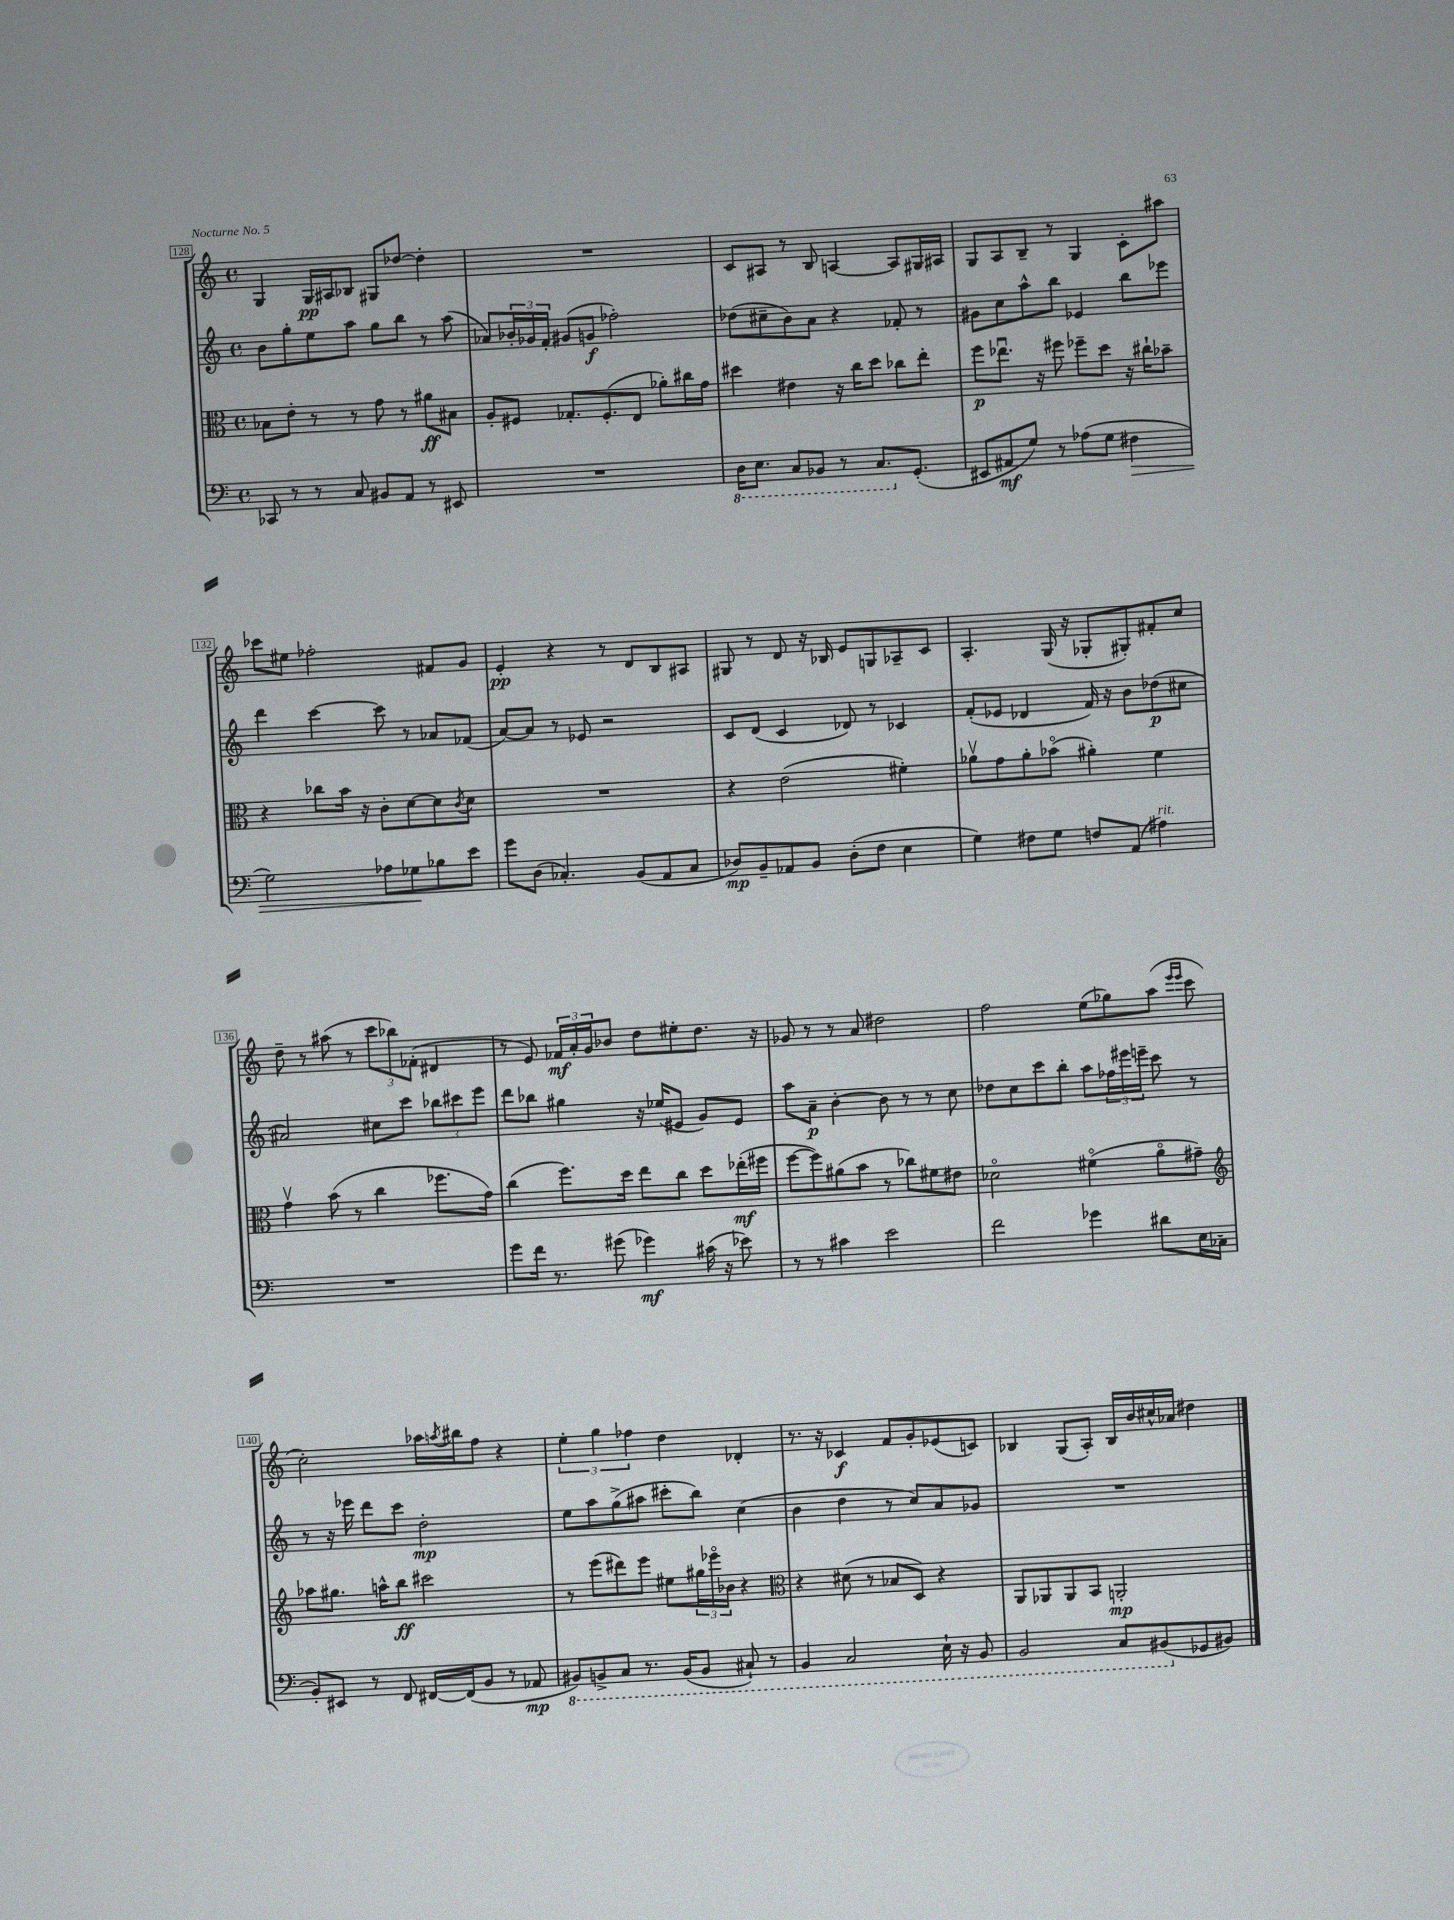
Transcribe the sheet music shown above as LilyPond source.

<<
\new StaffGroup <<
\new Staff = "s0" {
    \clef treble \key c \major \defaultTimeSignature \time 4/4
    g4 g16\pp ais16 bes8 gis8 des''8~ des''4-. |
    R1 |
    c'8 ais8 r8 b8 a4~ a8 gis16 ais16 |
    g8 a8 b8-- r8 g4 c'8-. ais''8 |
    ces'''8 eis''8 fes''2-. fis'8 g'8 |
    e'4-.\pp r4 r8 d'8 b8 ais8 |
    gis8 r8 d'8 r16 bes16 e'8 g8 aes8-- c'8 |
    a4.-. g16( r16 ges8-. gis8-.) fis'8-. c''8 |
    d''8-- r8 ais''8( r8 \tuplet 3/2 { c'''8 bes''8) fes'8-.( } dis'4 |
    r8 e'8) \tuplet 3/2 { fes'16\mf a'16-. g'16 } bes'8 d''8 eis''8-. d''8. r16 |
    ges'8 r8 r8 a'8 dis''2 |
    f''2 e''8( ges''8) a''8( \grace { e'''16 e'''16 } c'''8 |
    c''2-.) aes''16 \acciaccatura { a''8 } bis''16 f''8 r4 |
    \tuplet 3/2 { e''4-. g''4 fes''4 } d''4 des'4-. |
    r8. r16 ces'4\f f'8 g'8-. ees'8( c'8) |
    bes4 g8( a8-.) bes16 b'16 cis''16-^ aes'16 dis''4 \bar "|." |
}
\new Staff = "s1" {
    \clef treble \key c \major \defaultTimeSignature \time 4/4
    b'8 g''8-. e''8 a''8 g''8 b''8 r8 a''8( |
    aes'8) \tuplet 3/2 { bes'16-. ges'16 f'16-. } gis'8( g'8\f fes''2-.) |
    des''8( cis''8-- b'8) a'8 r4 fes'8-. r8 |
    gis'8 c''8 a''8-^ b''8 ees'4 b''8 ees'''8 |
    d'''4 c'''4~ c'''8 r8 aes'8 fes'8( |
    a'8~) a'8 r8 ees'8 r2 |
    c'8 d'8( c'4 des'8) r8 ces'4 |
    f'8-.( ees'8 des'4 f'16) r16 b'8 des''8\p( cis''8 |
    ais'2) cis''8 c'''8 \tuplet 3/2 { bes''8 cis'''8 e'''8 } |
    d'''8 bes''8 gis''4 r16 ees''16( eis'8 g'8) eis'8 |
    a''8 a'8--\p b'4~-. b'8 r8 r8 c''8 |
    des''8 c''8 c'''8 b''8-. a''8 \tuplet 3/2 { fes''16 eis'''16 e'''16-- } c'''8 r8 |
    r8 r16 ees'''16 d'''8 c'''8 d''2-.\mp |
    e''8 a''8 g''8->( ais''8 cis'''8-. b''8) c''4( |
    b'4 d''4 r8 c''8) a'8 ges'8 |
    R1 \bar "|." |
}
\new Staff = "s2" {
    \clef alto \key c \major \defaultTimeSignature \time 4/4
    bes8 e'8-. r8 r8 g'8 r8 ais'8\ff bis8 |
    a8-. fis8 ges8.-. fis8.-.( e8 aes'8-.) cis''16 g'16 |
    dis''4 eis'4 r16 c''16 dis''8 ces''8 e''8-. |
    f''8\p ees''8.\downbow r16 fis''8 fes''8-- d''8 r16 cis''16-! bes'8-- |
    r4 ces''8 b'16 r16 c'8-. d'8~ d'8 \acciaccatura { c'8 } d'8 |
    R1 |
    r4 e'2( fis'4-.) |
    aes'8\upbow g'8 aes'8-. bes'8\flageolet( ais'4-.) f'4 |
    g'4\upbow b'8( r8 c''4 fes''8. g'16) |
    c''4( f''8.) d''16 e''8 c''8 d''8 ees''16-.\mf( fis''16 |
    f''8~ f''8) ais'8( b'8 r8 ces''8) fis'8 eis'8 |
    des'2\flageolet fis'4\flageolet( a'8\flageolet gis'8--) |
    \clef treble aes''8 gis''8. a''16-^ b''8\ff cis'''2 |
    r8 e'''8( dis'''8) e'''8 eis''8 \tuplet 3/2 { gis''16 ees'''16\flageolet bes'16 } r4 |
    \clef alto r4 dis'8( r8 bes8 d8) r4 |
    a,8 aes,8 aes,8 b,8 a,2-.\mp \bar "|." |
}
\new Staff = "s3" {
    \clef bass \key c \major \defaultTimeSignature \time 4/4
    ces,8 r8 r8 c8 bis,8 a,8 r8 eis,8 |
    R1 |
    \ottava #-1 d,16 e,8. c,8 bes,,8 r8 c,8. \ottava #0 g,8.-.( |
    eis,8 ais,8\mf g8) r8 aes8( g8 fis4\> |
    g2) aes8 ges8\! bes8 e'8 |
    g'8 d8( ces4.-.) b,8( a,8 ces8 |
    des8\mp) b,8-- aes,8 b,8 des8-.( f8 e4 |
    g4) fis8 g8 f8 a,8( ais4^\markup { \italic "rit." }) |
    R1 |
    g'8 f'16 r8. gis'8( ges'4\mf) cis'16( r16 ees'8) |
    r8 r8 cis'4 e'2 |
    f'2 ges'4 dis'8 e16 ces16( |
    b,8-.) eis,8 r8 f,8 fis,16~ fis,16( b,8 r8 aes,8\mp |
    \ottava #-1 bis,,8) b,,8-> c,8 r8. b,,16( b,,8 cis,8-!) r8 |
    b,,4 c,2 e,16-! r16 b,,8 |
    b,,2 c,8 bis,,8( \ottava #0 ges,8 bis,8) \bar "|." |
}
>>
>>
\layout { \context { \Score currentBarNumber = #128 \override BarNumber.stencil = #(make-stencil-boxer 0.1 0.3 ly:text-interface::print) } }
